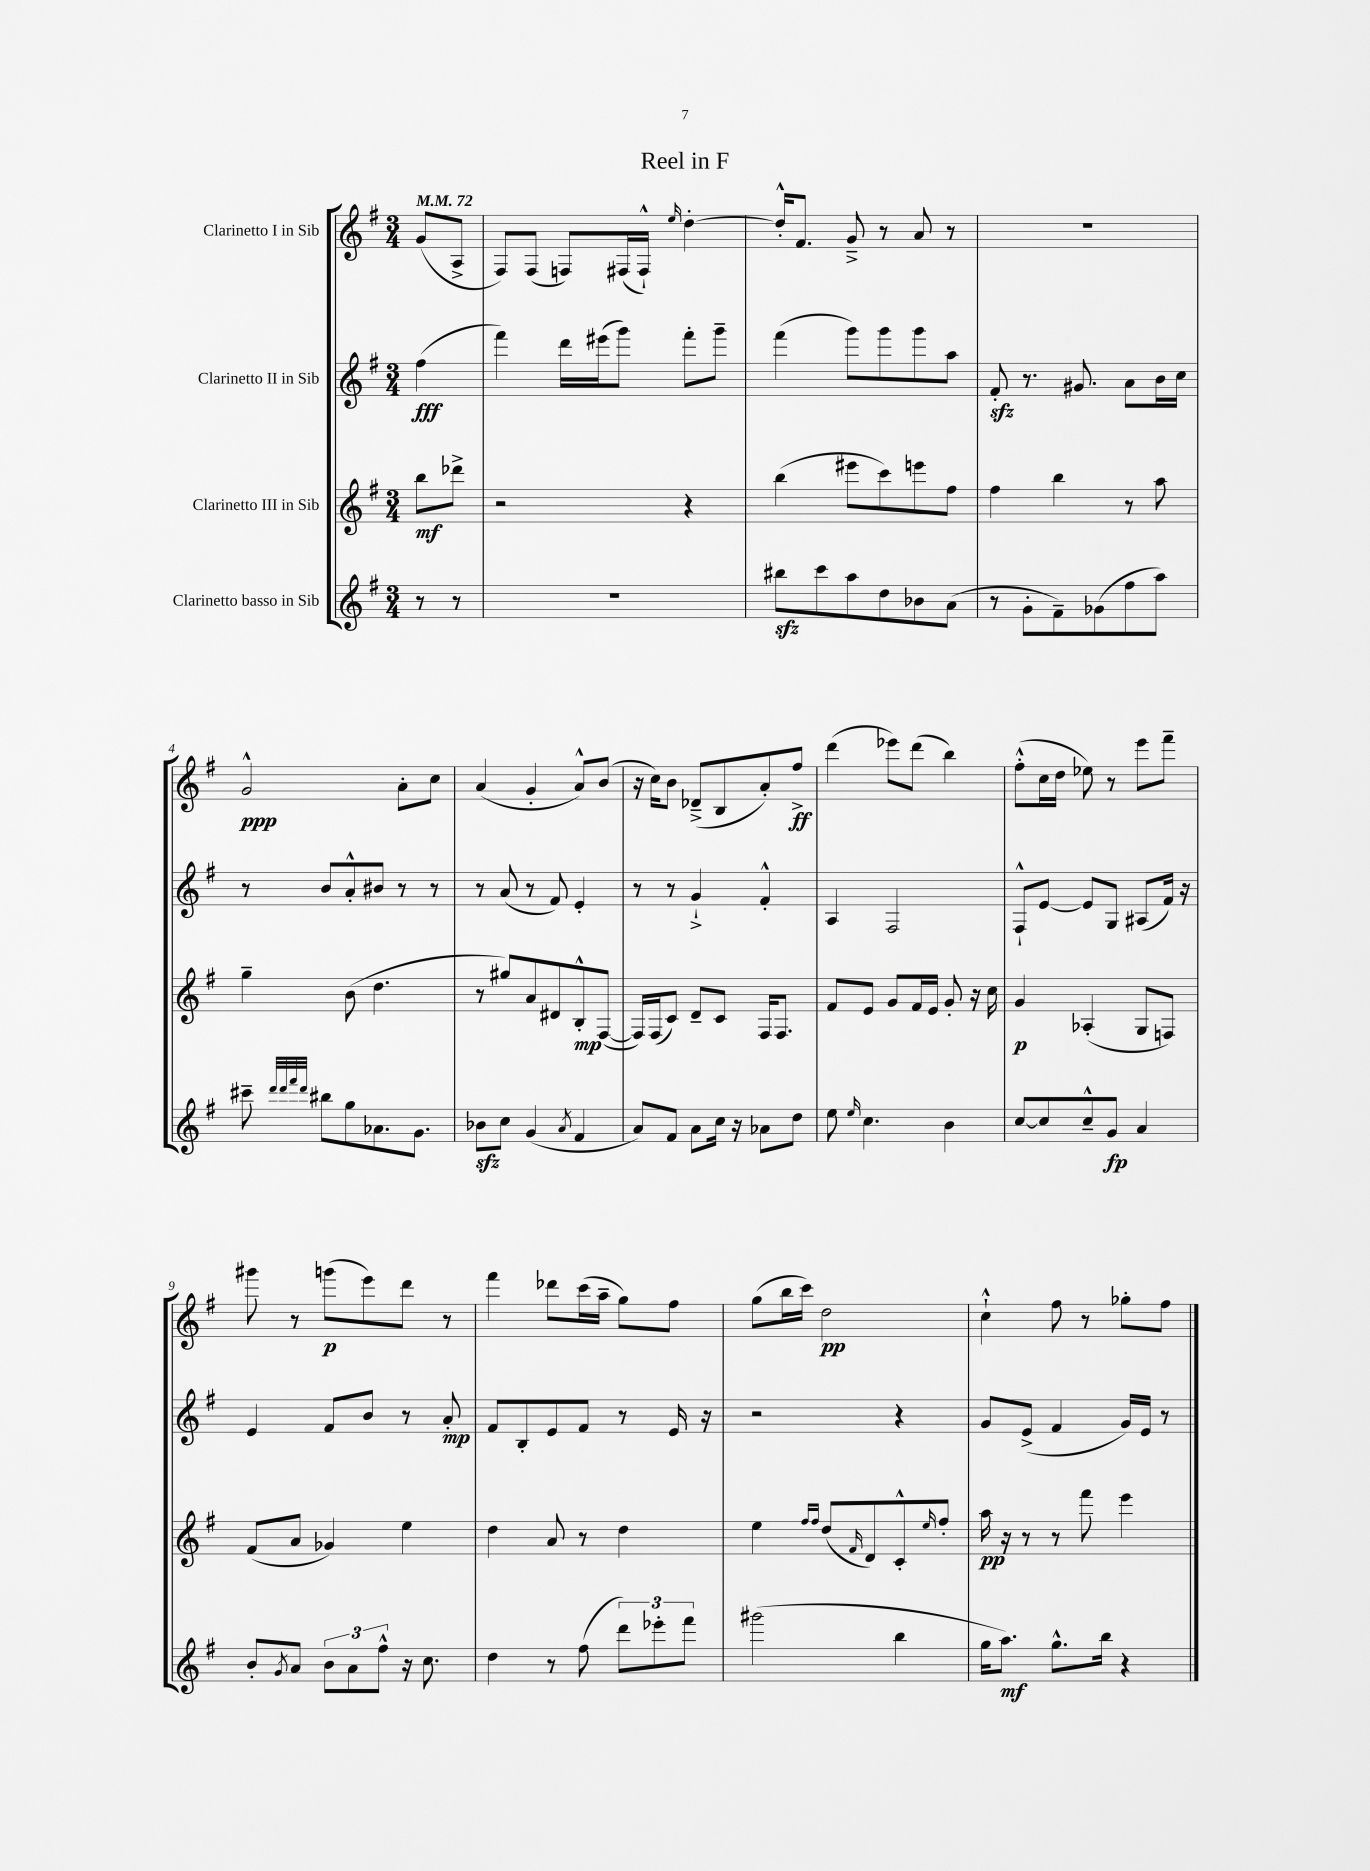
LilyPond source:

\header { title = "Reel in F" }
<<
\new StaffGroup <<
\new Staff = "s0" \with { instrumentName = "Clarinetto I in Sib" } {
    \clef treble \key g \major \numericTimeSignature \time 3/4 \partial 4 \tempo 4 = 72
    g'8( a8-> |
    fis8) fis8( f8) fis16( fis16-!-^) \grace { e''16 } d''4~-. |
    d''16-.-^ fis'8. g'8---> r8 a'8 r8 |
    R2. |
    g'2-^\ppp a'8-. c''8 |
    a'4( g'4-. a'8-^) b'8( |
    r16 c''16) b'8 des'8--->( b8 a'8-.) fis''8->\ff |
    d'''4( ees'''8) d'''8( b''4) |
    fis''8-.-^( c''16 d''16 ees''8) r8 e'''8 fis'''8-- |
    gis'''8 r8 g'''8\p( e'''8) d'''8 r8 |
    fis'''4 des'''8 c'''16( a''16-- g''8) fis''8 |
    g''8( b''16 c'''16) d''2\pp |
    c''4-!-^ fis''8 r8 ges''8-. fis''8 \bar "|." |
}
\new Staff = "s1" \with { instrumentName = "Clarinetto II in Sib" } {
    \clef treble \key g \major \numericTimeSignature \time 3/4 \partial 4
    fis''4\fff( |
    fis'''4) d'''16 eis'''16( g'''8) fis'''8-. g'''8-- |
    fis'''4( g'''8) g'''8 g'''8 a''8 |
    fis'8-.\sfz r8. gis'8. a'8 b'16 c''16 |
    r8 b'8 a'8-.-^ bis'8 r8 r8 |
    r8 a'8( r8 fis'8) e'4-. |
    r8 r8 g'4-!-> fis'4-.-^ |
    a4 fis2 |
    fis8-!-^ e'8~ e'8 g8 ais8( fis'16) r16 |
    e'4 fis'8 b'8 r8 a'8-.\mp |
    fis'8 b8-. e'8 fis'8 r8 e'16 r16 |
    r2 r4 |
    g'8 e'8->( fis'4 g'16) e'16 r8 \bar "|." |
}
\new Staff = "s2" \with { instrumentName = "Clarinetto III in Sib" } {
    \clef treble \key g \major \numericTimeSignature \time 3/4 \partial 4
    b''8\mf des'''8-> |
    r2 r4 |
    b''4( eis'''8 c'''8) e'''8 fis''8 |
    fis''4 b''4 r8 a''8 |
    g''4-- b'8( d''4. |
    r8 gis''8) a'8 dis'8 b8-.-^\mp fis8~( |
    fis16) fis16( c'8) d'8-- c'8 fis16 fis8. |
    fis'8 e'8 g'8 fis'16 e'16 g'8-. r16 c''16 |
    g'4\p aes4-.( g8 f8) |
    fis'8( a'8 ges'4) e''4 |
    d''4 a'8 r8 d''4 |
    e''4 \grace { fis''16 fis''16 } d''8( \grace { fis'16 } d'8) c'8-.-^ \grace { e''16 } fis''8-. |
    a''16\pp r16 r8 r8 fis'''8 e'''4 \bar "|." |
}
\new Staff = "s3" \with { instrumentName = "Clarinetto basso in Sib" } {
    \clef treble \key g \major \numericTimeSignature \time 3/4 \partial 4
    r8 r8 |
    R2. |
    bis''8\sfz c'''8 a''8 d''8 bes'8 a'8( |
    r8 g'8-. fis'8--) ges'8( fis''8 a''8) |
    cis'''8-- \grace { d'''32 d'''32 fis'''32 d'''32 } bis''8 g''8 aes'8. g'8. |
    bes'8\sfz c''8 g'4( \acciaccatura { a'8 } fis'4 |
    a'8) fis'8 a'8 c''16 r16 aes'8 d''8 |
    e''8 \grace { e''16 } c''4. b'4 |
    c''8~ c''8 c''8---^ g'8\fp a'4 |
    b'8-. \acciaccatura { g'8 } a'8 \tuplet 3/2 { b'8 a'8 fis''8-^ } r16 c''8. |
    d''4 r8 fis''8( \tuplet 3/2 { d'''8) ees'''8-. fis'''8 } |
    gis'''2( b''4 |
    g''16 a''8.\mf) g''8.-^ b''16 r4 \bar "|." |
}
>>
>>
